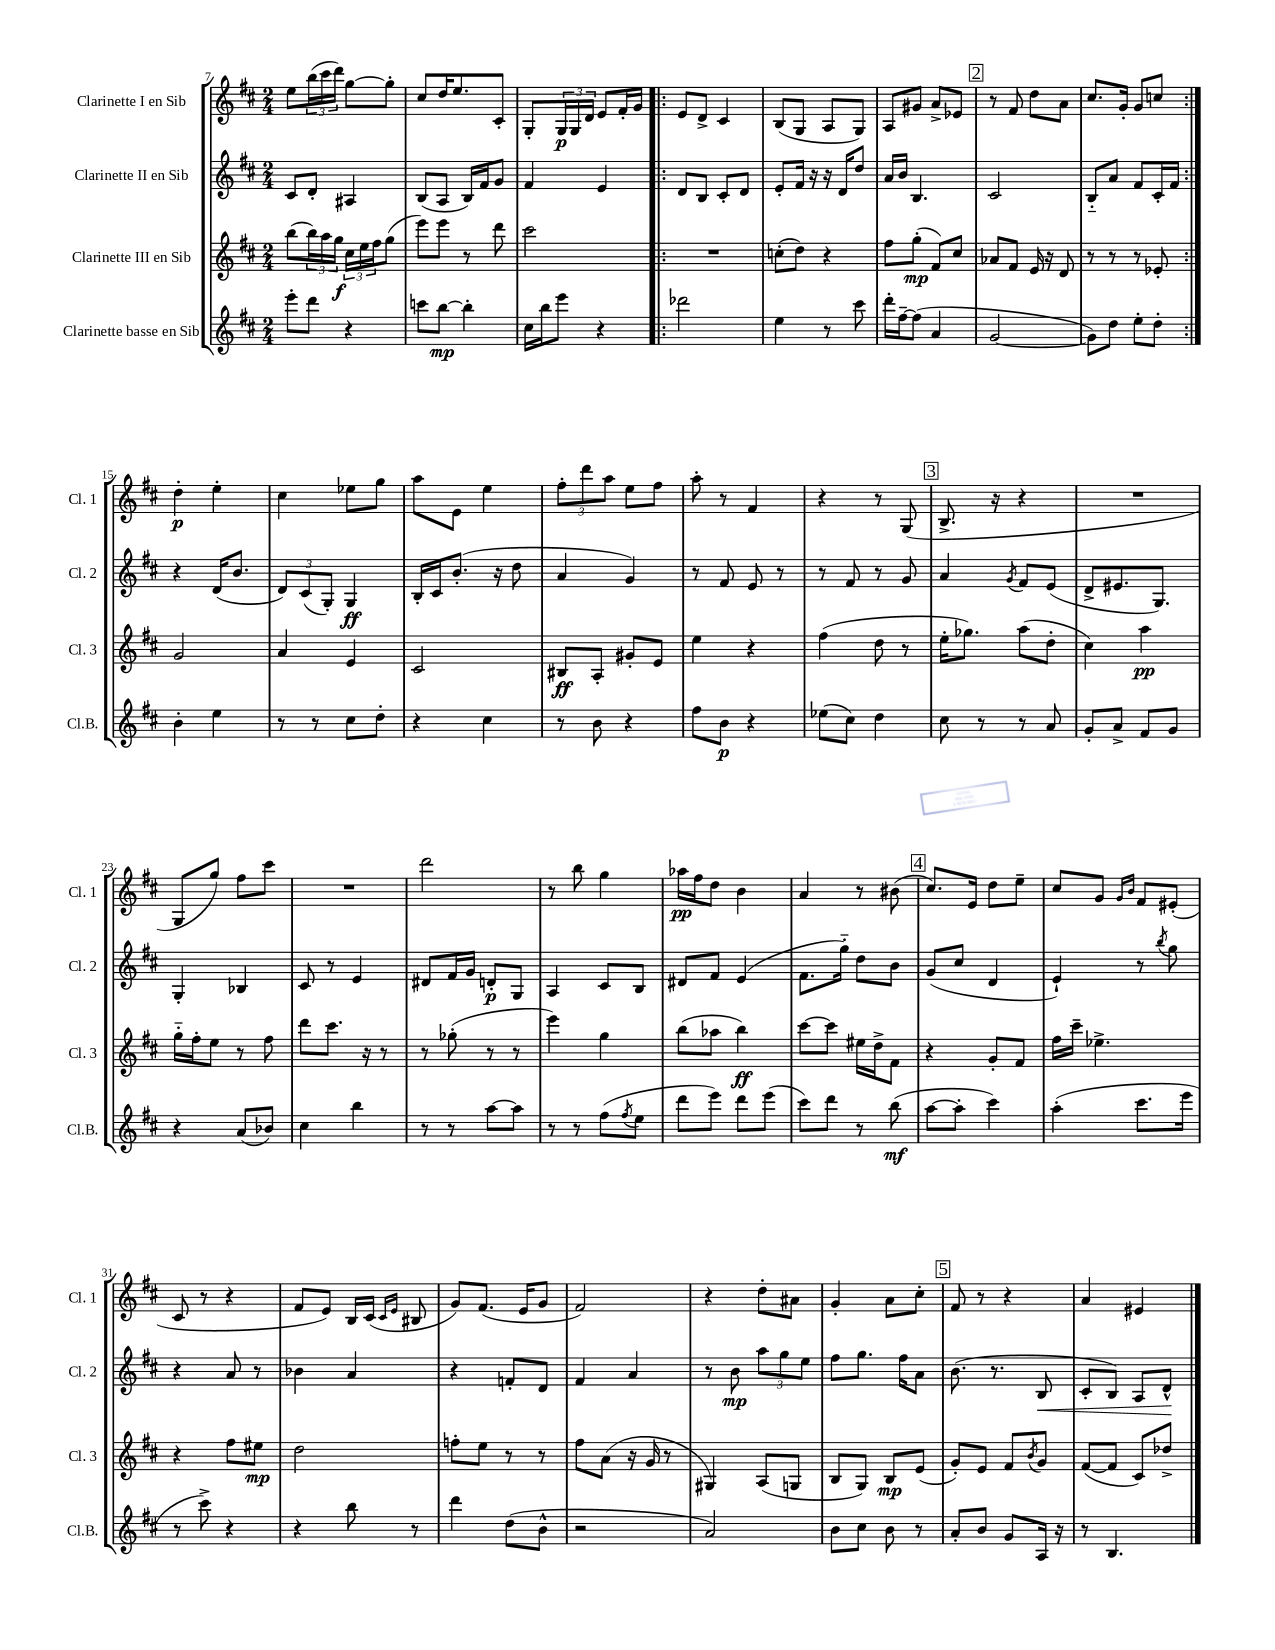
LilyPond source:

<<
\new StaffGroup <<
\new Staff = "s0" \with { instrumentName = "Clarinette I en Sib" shortInstrumentName = "Cl. 1" } {
    \clef treble \key d \major \numericTimeSignature \time 2/4
    e''8 \tuplet 3/2 { b''16( cis'''16 d'''16) } g''8~ g''8-. |
    cis''8 d''16 e''8. cis'8-. |
    g8-. \tuplet 3/2 { g16\p g16 d'16 } e'8 fis'16-. g'16 |
    \repeat volta 2 { e'8 d'8-> cis'4 |
    b8( g8 a8 g8) |
    a8 gis'8 a'8-> ees'8 |
    \mark \markup { \box "2" } r8 fis'8 d''8 a'8 |
    cis''8. g'16-. g'8 c''8 | }
    d''4-.\p e''4-. |
    cis''4 ees''8 g''8 |
    a''8 e'8 e''4 |
    \tuplet 3/2 { fis''8-. d'''8 a''8 } e''8 fis''8 |
    a''8-. r8 fis'4 |
    r4 r8 g8( |
    \mark \markup { \box "3" } b8.-> r16 r4 |
    R2 |
    g8 g''8) fis''8 cis'''8 |
    R2 |
    d'''2 |
    r8 b''8 g''4 |
    aes''16\pp fis''16 d''8 b'4 |
    a'4 r8 bis'8( |
    \mark \markup { \box "4" } cis''8.) e'16 d''8 e''8-- |
    cis''8 g'8 \grace { g'16 b'16 } fis'8 eis'8-.( |
    cis'8 r8 r4 |
    fis'8 e'8) b16 cis'16( \grace { cis'16 e'16 } bis8 |
    g'8) fis'8.( e'16 g'8 |
    fis'2) |
    r4 d''8-. ais'8 |
    g'4-. a'8 cis''8-. |
    \mark \markup { \box "5" } fis'8 r8 r4 |
    a'4 eis'4 \bar "|." |
}
\new Staff = "s1" \with { instrumentName = "Clarinette II en Sib" shortInstrumentName = "Cl. 2" } {
    \clef treble \key d \major \numericTimeSignature \time 2/4
    cis'8 d'8-. ais4 |
    b8( a8 b16) fis'16 g'8 |
    fis'4 e'4 |
    \repeat volta 2 { d'8 b8 cis'8-. d'8 |
    e'8-. fis'16 r16 r16 d'16 d''8 |
    a'16 b'16 b4. |
    \mark \markup { \box "2" } cis'2 |
    b8-_ a'8 fis'8 cis'16-. fis'16 | }
    r4 d'16( b'8. |
    \tuplet 3/2 { d'8) cis'8( g8-.) } g4\ff |
    b16-. cis'16 b'8.-.( r16 d''8 |
    a'4 g'4) |
    r8 fis'8 e'8 r8 |
    r8 fis'8 r8 g'8 |
    \mark \markup { \box "3" } a'4 \acciaccatura { g'8 } fis'8 e'8( |
    d'8-> eis'8. g8.) |
    g4-. bes4 |
    cis'8 r8 e'4 |
    dis'8 fis'16 g'16 d'8-.\p g8 |
    a4 cis'8 b8 |
    dis'8 fis'8 e'4( |
    fis'8. g''16-_) d''8 b'8 |
    \mark \markup { \box "4" } g'8( cis''8 d'4 |
    e'4-!) r8 \acciaccatura { b''8 } g''8 |
    r4 a'8 r8 |
    bes'4 a'4 |
    r4 f'8-. d'8 |
    fis'4 a'4 |
    r8 b'8\mp \tuplet 3/2 { a''8 g''8 e''8 } |
    fis''8 g''8. fis''16 a'8 |
    \mark \markup { \box "5" } b'8.( r8. b8\< |
    cis'8-. b8) a8 d'8-^\! \bar "|." |
}
\new Staff = "s2" \with { instrumentName = "Clarinette III en Sib" shortInstrumentName = "Cl. 3" } {
    \clef treble \key d \major \numericTimeSignature \time 2/4
    b''8( \tuplet 3/2 { b''16) a''16 g''16\f } \tuplet 3/2 { cis''16 e''16 fis''16 } g''8( |
    e'''8) e'''8 r8 d'''8 |
    cis'''2 |
    \repeat volta 2 { R2 |
    c''8-.( d''8) r4 |
    fis''8 g''8-.\mp( fis'8) cis''8 |
    \mark \markup { \box "2" } aes'8 fis'8 e'16 r16 d'8 |
    r8 r8 r8 ees'8-. | }
    g'2 |
    a'4 e'4 |
    cis'2 |
    bis8\ff a8-. gis'8-. e'8 |
    e''4 r4 |
    fis''4( d''8 r8 |
    \mark \markup { \box "3" } e''16-. ges''8.) a''8( d''8-. |
    cis''4) a''4\pp |
    g''16-_ fis''16-. e''8 r8 fis''8 |
    d'''8 cis'''8. r16 r8 |
    r8 ges''8-.( r8 r8 |
    e'''4) g''4 |
    b''8( aes''8 b''4\ff) |
    cis'''8~ cis'''8 eis''16 d''16-> fis'8 |
    \mark \markup { \box "4" } r4 g'8-. fis'8 |
    fis''16 cis'''16-- ees''4.-> |
    r4 fis''8 eis''8\mp |
    d''2 |
    f''8-. e''8 r8 r8 |
    fis''8 a'8( r16 g'16 r8 |
    gis4) a8( g8 |
    b8 g8) b8\mp e'8( |
    \mark \markup { \box "5" } g'8-.) e'8 fis'8 \acciaccatura { b'8 } g'8 |
    fis'8~( fis'8 cis'8) des''8-> \bar "|." |
}
\new Staff = "s3" \with { instrumentName = "Clarinette basse en Sib" shortInstrumentName = "Cl.B." } {
    \clef treble \key d \major \numericTimeSignature \time 2/4
    e'''8-. d'''8 r4 |
    c'''8 b''8~\mp b''4-. |
    cis''16 b''16 e'''8 r4 |
    \repeat volta 2 { des'''2 |
    e''4 r8 cis'''8 |
    d'''16-. fis''16~-- fis''8( a'4 |
    \mark \markup { \box "2" } g'2~ |
    g'8) d''8 e''8-. d''8-. | }
    b'4-. e''4 |
    r8 r8 cis''8 d''8-. |
    r4 cis''4 |
    r8 b'8 r4 |
    fis''8 b'8\p r4 |
    ees''8( cis''8) d''4 |
    \mark \markup { \box "3" } cis''8 r8 r8 a'8 |
    g'8-. a'8-> fis'8 g'8 |
    r4 a'8( bes'8) |
    cis''4 b''4 |
    r8 r8 a''8~ a''8 |
    r8 r8 fis''8( \acciaccatura { fis''8 } e''8 |
    d'''8 e'''8) d'''8 e'''8( |
    cis'''8) d'''8 r8 b''8\mf( |
    \mark \markup { \box "4" } a''8~ a''8-. cis'''4) |
    a''4-.( cis'''8. e'''16 |
    r8 cis'''8->) r4 |
    r4 b''8 r8 |
    d'''4 d''8( b'8-^ |
    r2 |
    a'2) |
    b'8 cis''8 b'8 r8 |
    \mark \markup { \box "5" } a'8-. b'8 g'8 a16 r16 |
    r8 b4. \bar "|." |
}
>>
>>
\layout { \context { \Score currentBarNumber = #7 } }
